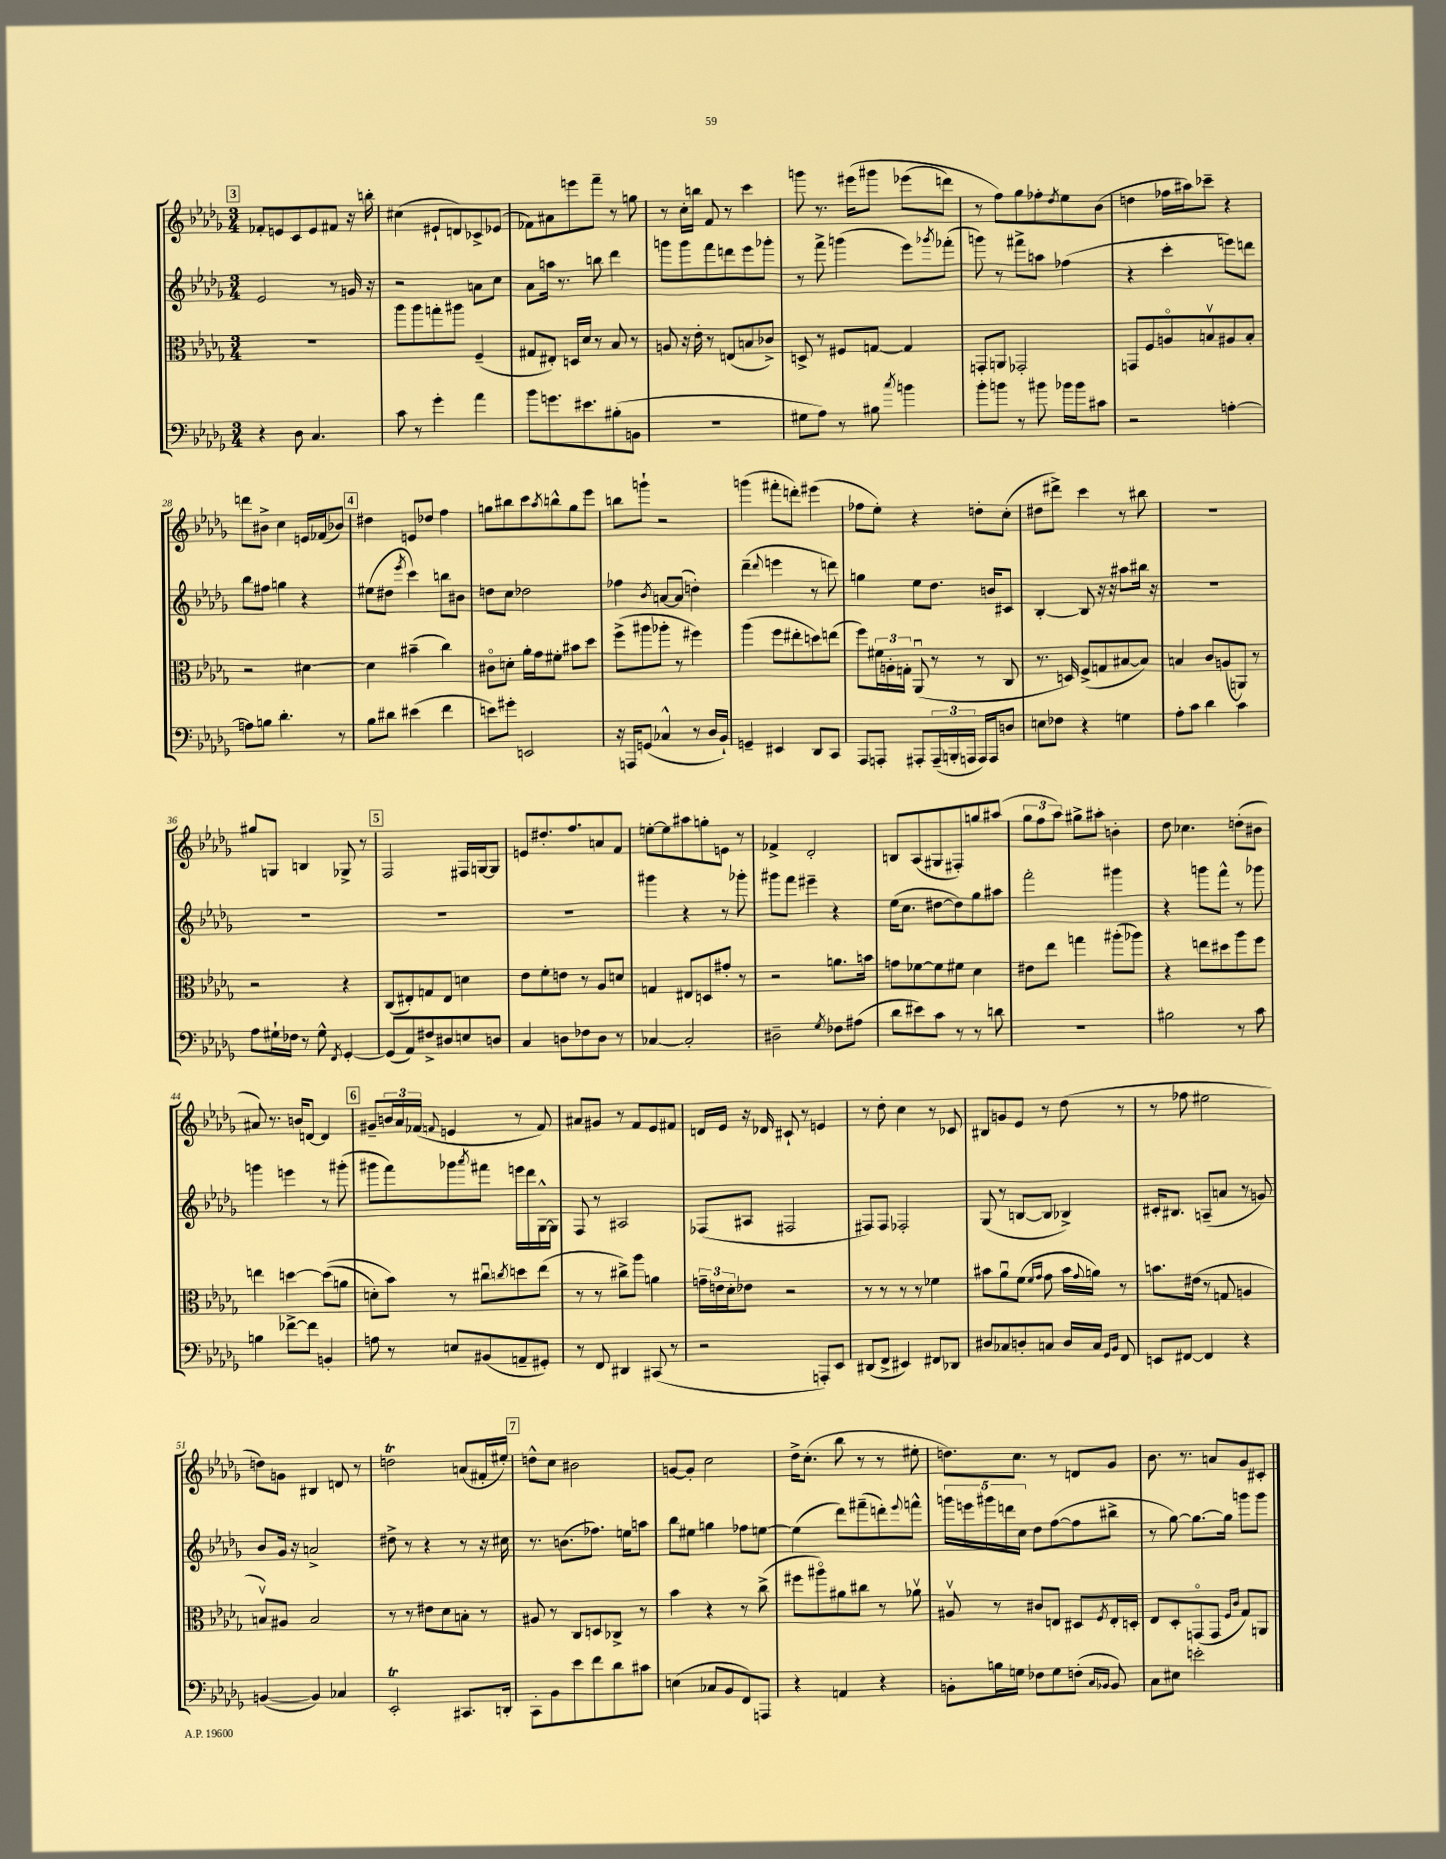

**kern	**kern	**kern	**kern
*staff4	*staff3	*staff2	*staff1
*clefF4	*clefC3	*clefG2	*clefG2
*k[b-e-a-d-g-]	*k[b-e-a-d-g-]	*k[b-e-a-d-g-]	*k[b-e-a-d-g-]
*M3/4	*M3/4	*M3/4	*M3/4
4r	2.r	2e-	8f-'
.	.	.	8e
8D-	.	.	8c
4.C	.	.	8e
.	.	8r	8f#
.	.	16g	16r
.	.	16r	16bb'
=	=	=	=
8c	8aa-	2r	(4cc#
8r	8aa-	.	.
4g-'	8gg'	.	8e#`
.	8aa#	.	8d)
4a-	(4F~	8a	8c-^
.	.	8cc	(8e-
=	=	=	=
8b-	8G#	8a-	8f-)
8.g	8E#')	16aa	8a#
.	.	8.r	.
.	16D	.	8eee
8.e#	16d-	.	.
.	8r	8bb	8fff~
(8B#'	8B-	4ddd-	8r
8BB	8r	.	8gg
=	=	=	=
2.r	8A	8ggg	8r
.	16r	8ggg	16cc'
.	16e-'	.	16bb
.	8r	8fff	8f
.	(8E	8ddd	8r
.	8B	8eee-	4ccc
.	8c-^)	8ggg-'	.
=	=	=	=
8G#	8D^	8r	8ggg
8A-)	8r	8fff^	8.r
8r	8F#	(4ggg	.
.	.	.	&(16eee#
8B#	[8G	.	8ggg#
8qcc	.	.	.
4b	4G]	8eee-)	(8eee-
.	.	8qggg-	.
.	.	(8fff-'	8ddd)
=	=	=	=
8b-'	8GG'	8ggg)	8r
8b	8AA	8r	8ff&)
8r	2GG-'	8fff#^	8gg-
8b#	.	8aa	8ff-'
.	.	.	8qdd-
16b-	.	(4ff-	8ee-
16b-	.	.	.
8c#	.	.	(8b-
=	=	=	=
2r	8GG	4r	4dd
.	8F	.	.
.	8Ao	4ccc'	16ff-
.	.	.	16aa#)
.	8Bv	.	8ccc-~
[4A'	8A#	8eee)	4r
.	8B'	8ddd	.
=	=	=	=
8A]	2r	8bb-	8ddd
8B	.	8ff#	8b#^
4.d-'	.	4gg	4cc
.	[4d#	4r	16e
.	.	.	(16f-
8r	.	.	8b-)
=	=	=	=
8B-	4d#]	(8ee#	4dd#
8d#	.	8dd#	.
.	.	8qeee-	.
(4e#	(4b#~	4ccc)	8e
.	.	.	8dd-
4f	4cc)	8bb	4ff
.	.	8b#	.
=	=	=	=
8e)	8c#o	8dd	8gg
8g#'	8d'	8cc	8bb#
2EE	16a-'	2dd-	8ccc
.	16g-	.	.
.	.	.	8qaa-
.	8f#'	.	8bb^^
.	8b#	.	8gg
.	8dd-	.	8eee-
=	=	=	=
16r	(8ff^	4ff-	8bb
16AAA	.	.	.
(8GG	8aa#	.	8ggg`
.	.	8qb-	.
4C-^^	8aa-'	[8a	2r
.	8r	(8a]	.
8r	4ff#)	4dd')	.
16D-	.	.	.
16BB-`)	.	.	.
=	=	=	=
4GG~	(4aa-	(4ddd-~	(4ggg
.	.	8qqddd-	.
4EE#	8ff	4eee	8fff#'
.	8ee#'	.	8ddd')
8DD-	8dd)	8r	(4eee#
8CC	(8ee	8ddd)	.
=	=	=	=
8AAA-	8ff)	4gg	8ff-
8AAA'	24f#	.	8ee-')
.	24A'	.	.
.	24G'	.	.
8AAA#'	(8AA-u	8ee-	4r
(24AAA#~	8r	8.dd-	.
24BBB'	.	.	.
24AAA	.	.	.
16AAA)	8r	.	8dd'
16AAA	.	16b	.
8D	8C	8c#	(8cc'
=	=	=	=
8E	8.r	[4B-'	8dd#
8F-	.	.	8ddd#^)
.	16D)	.	.
4r	(8F^	8B-]	4ccc
.	8G	16r	.
.	.	16r	.
4G	[8B#	8aa#	8r
.	8B#])	16bb#	8bb#
.	.	16r	.
=	=	=	=
8A-'	4B	2.r	2.r
8c	.	.	.
4d-	8c	.	.
.	(8A	.	.
4c	8AA)	.	.
.	8r	.	.
=	=	=	=
8A-	2r	2.r	8gg#
16G#`	.	.	8G
16F-	.	.	.
8r	.	.	4B
8G#^^	.	.	.
8qFF	.	.	.
[4GG-'	4r	.	8G-^
.	.	.	8r
=	=	=	=
(8GG-]	(8C	2.r	2F
8AA-)	8E#')	.	.
8F#^	8G	.	.
8D#	8E#	.	.
8E	4d	.	16F#
.	.	.	[16G
8D	.	.	8G]
=	=	=	=
4C	8e-	2.r	8e
.	8f'	.	8.dd#'
8D	8e	.	.
.	.	.	8.ff
8F-	8r	.	.
8D	8A-	.	8a
8r	8d	.	8f
=	=	=	=
[4C-	4G	4ggg#	[8ee'
.	.	.	8ee]
2C-']	8E#	4r	8aa#
.	8D	.	8gg'
.	8g#'	8r	8e
.	8r	8ggg-'	8r
=	=	=	=
2D#~	2r	8ggg#	4f-^
.	.	8fff	.
.	.	4eee#~	2d-'
8qG-	.	.	.
8F-	8.a	4r	.
(8A#	.	.	.
.	16b	.	.
=	=	=	=
8d-	8g	(16ee-	8B
.	.	8.cc	.
8e#)	[8f-	.	(8A-
8c	8f-]	[8dd#	8G#
8r	8f#	8dd#])	8F#')
8r	4d-	8gg-	8gg
8d	.	8aa#	(8aa#
=	=	=	=
2.r	8e#	2fff'	12gg-
.	.	.	12ff
.	8ee-	.	.
.	.	.	12aa-)
.	4gg	.	8gg#^
.	.	.	8aa#'
.	(8aa#'	4ggg#	4b'
.	8aa-)	.	.
=	=	=	=
2B#	4r	4r	8dd-
.	.	.	4.cc-
.	8ee	8ggg	.
.	8dd#	8fff^^	.
8r	8aa-	8r	(8dd'
8c	8ff	8ggg-	8b#
=	=	=	=
4B	4ee	4ggg	8a#)
.	.	.	8.r
[8f-^	[4dd	4eee	.
.	.	.	16b
8f-]	.	.	[8d
4BB'	&((8dd]	8r	4d]
.	8a	(8ggg#'	.
=	=	=	=
8A	8d')	8ggg#	8g#~
8r	8b-&)	8fff)	24b
.	.	.	24a-
.	.	.	(24f-
.	.	.	8qqf
8E	8r	8ggg-	4e
.	.	8qaaa-	.
(8BB#	8cc#u	8fff#	.
.	8qcc	.	.
8AA~	8dd	16eee	8r
.	.	16ddd-	.
8GG#')	(8ee-	[16G-^^	8f)
.	.	16G-]	.
=	=	=	=
8r	8r	8F	8a#
8FF	8r	8r	8g#
4DD#	8cc#^)	2A#	8r
.	8aa-	.	8f
(8CC#	4a	.	8e-
8r	.	.	8f#
=	=	=	=
2r	24g~	(8F-	16d
.	24e	.	.
.	.	.	16e-
.	24d-'	.	.
.	8e-	8A#	16r
.	.	.	16d-
.	2r	2F#	8c#`
.	.	.	8r
8AAA')	.	.	4e
8EE-	.	.	.
=	=	=	=
(8DD#	8r	8F#)	8r
8FF^	8r	8F#	8dd-'
4EE#)	8r	2F-'	4cc
.	8r	.	.
8FF#	4f-	.	8r
8DD-	.	.	8c-
=	=	=	=
8D#	8b#	(8G-	8B#
8C-	8a-u	8r	8g
8D'	(8f	[8B	8e-
.	16qqf	.	.
.	16qqg-	.	.
8C	8g-	8B]	8r
16D	16b#	4B-^)	(8dd-
.	8qqg-	.	.
16C	16a)	.	.
16qqGG-	.	.	.
16qqBB-	.	.	.
8FF	8r	.	8r
=	=	=	=
8EE	8.b	16c#'	8r
.	.	8.B#	.
[8FF#	.	.	8ff-
.	(16e#	.	.
4FF#]	8r	(8A~	2ee#
.	8G	8a	.
4r	4A	8r	.
.	.	8g)	.
=	=	=	=
([4BB	8Bv)	8b-	8dd)
.	8A#	16g-	8g
.	.	16r	.
4BB])	2B	2a^	4B#
4C-	.	.	8d
.	.	.	8r
=	=	=	=
2EE-'	8r	8dd#^	2dd
.	8r	8r	.
.	8e#	4r	.
.	8d-	.	.
8.CC#	8B'	8r	(8a
.	8r	16r	16f#'
16DD'	.	16cc#	16ee#')
=	=	=	=
8CC'	8A#	8.r	8dd^^
8BB-	8r	.	8cc
.	.	(8.b	.
8e-	8C	.	2b#
8f	8D	8.ff-)	.
8d-	8C-^	.	.
.	.	16ee	.
8c#	8r	8aa	.
=	=	=	=
(4E	4b-	8bb-	[8g
.	.	8ee#	8g']
8C-	4r	4gg	2cc
8BB-	.	.	.
8FF)	8r	8ff-	.
8AAA	(8cc^	[8ee	.
=	=	=	=
4r	8ff#	(4ee]	16dd-^
.	.	.	(8.cc'
.	8aa#o)	.	.
4AA	8a#	8ddd-)	8bb-
.	8cc#	(8fff#~	8r
4r	8r	8ddd')	8r
.	.	8qqeee-	.
.	8a-v	8fff^^	8ee#'
=	=	=	=
8BB'	8A#v	20ggg	8.dd)
.	.	20eee	.
.	.	20ggg#	.
16B	8r	.	.
.	.	20ddd	.
16G	.	.	8.cc
.	.	20cc	.
8F-	8c#	8dd-	.
8G	8E	([8ff	8r
(8F'	8D#	8ff]	8d
16qqC	.	.	.
16qqBB-	8qF	.	.
8BB-)	16E'	8bb#^	8g-
.	16D'	.	.
=	=	=	=
8C	8E-	8r	8.b-
8E#	8D-'	[8gg-)	.
.	.	.	8.r
2e'	(8GGo	8.gg-_	.
.	8GG	.	8a
.	.	16gg-]	.
.	16qqF	.	.
.	16qqc	.	.
.	8G-)	8ggg	8g-
.	8AA	8ggg	8c#'
==	==	==	==
*-	*-	*-	*-
